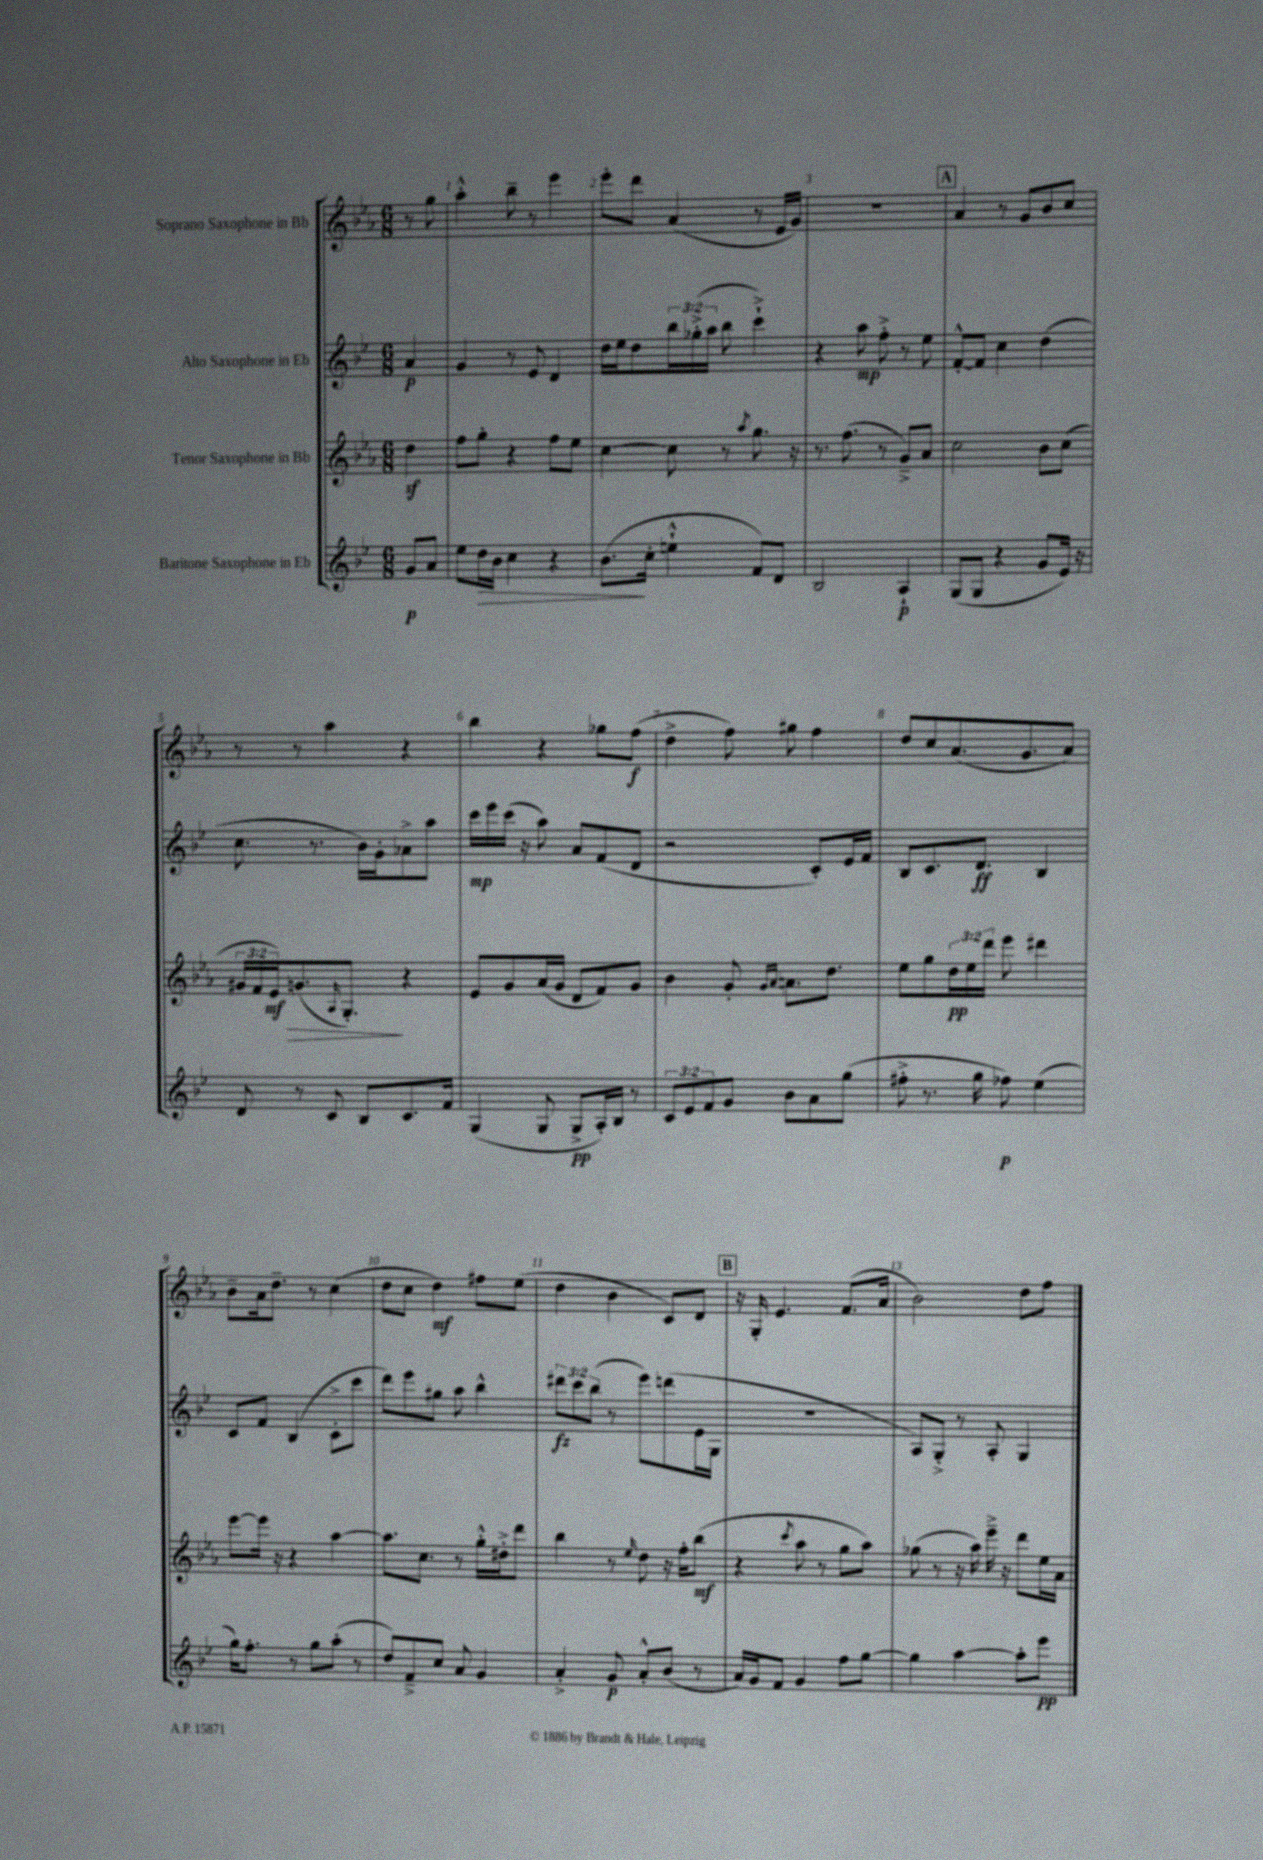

**kern	**dynam	**kern	**dynam	**kern	**dynam	**kern	**dynam
*part4	*part4	*part3	*part3	*part2	*part2	*part1	*part1
*staff4	*staff4	*staff3	*staff3	*staff2	*staff2	*staff1	*staff1
*I"Baritone Saxophone in Eb	*	*I"Tenor Saxophone in Bb	*	*I"Alto Saxophone in Eb	*	*I"Soprano Saxophone in Bb	*
*clefG2	*	*clefG2	*	*clefG2	*	*clefG2	*
*k[b-e-]	*	*k[b-e-a-]	*	*k[b-e-]	*	*k[b-e-a-]	*
*M6/8	*	*M6/8	*	*M6/8	*	*M6/8	*
=	=	=	=	=	=	=	=
8g/L	p	4ddz\	.	4a/	p	8r	.
8a/J	.	.	.	.	.	8gg\	.
=1	=1	=1	=1	=1	=1	=1	=1
8ee-\L	.	8ff\L	.	4g/	.	4aa-'^^\	.
!	!LO:HP:b	!	!	!	!	!	!
16dd\L	>	8gg'\J	.	.	.	.	.
16b-\JJ	.	.	.	.	.	.	.
4cc\	.	4r	.	8r	.	8bb-~\	.
.	.	.	.	8e-/	.	8r	.
4r	.	8ff\L	.	4d/	.	4eee-\	.
.	.	8ee-\J	.	.	.	.	.
=2	=2	=2	=2	=2	=2	=2	=2
(8.b-\L	.	[4cc\	.	16dd\LL	.	8eee-'\L	.
.	.	.	.	16ee-\J	.	.	.
.	.	.	.	8dd\	.	8ddd\J	.
16cc'\Jk	]	.	.	.	.	.	.
4een`^^\	.	8cc\]	.	24bb-\L	.	(4a-/	.
.	.	.	.	(24gg-X'^\	.	.	.
.	.	.	.	24aa\JJ	.	.	.
.	.	8r	.	8bb-\	.	.	.
.	.	8qaa-/	.	.	.	.	.
8f/L)	.	8.gg\	.	4ccc`^\)	.	8r	.
8d/J	.	.	.	.	.	16e-/LL	.
.	.	16r	.	.	.	16g/JJ)	.
=3	=3	=3	=3	=3	=3	=3	=3
2B-/	.	8.r	.	4r	.	2.r	.
.	.	(8.ff\	.	.	.	.	.
.	.	.	.	8aa\	mp	.	.
.	.	8r	.	8ff'^\	.	.	.
4A`/	p	8g~^/L)	.	8r	.	.	.
.	.	8a-/J	.	8ee-\	.	.	.
!!LO:REH:place=s1:t=A
=4	=4	=4	=4	=4	=4	=4	=4
(8G/L	.	2cc\	.	[8f'^^/L	.	4a-/	.
8G/J	.	.	.	8f/J]	.	.	.
4r	.	.	.	4cc\	.	8r	.
.	.	.	.	.	.	8g/L	.
8g/L	.	8b-\L	.	(4dd\	.	8b-/	.
16e-/Jk)	.	(8cc\J	.	.	.	8cc/J	.
16r	.	.	.	.	.	.	.
!!LO:LB:g=z
=5	=5	=5	=5	=5	=5	=5	=5
8d/	.	24g#X/LL	.	8.cc\	.	8r	.
.	.	24f/	.	.	.	.	.
!	!	!	!LO:HP:b	!	!	!	!
.	.	24e-/J)	> mf	.	.	.	.
8r	.	(8.gn/	.	.	.	8r	.
.	.	.	.	8.r	.	.	.
8c/	.	.	.	.	.	4aa-\	.
.	.	16qqA-/	.	.	.	.	.
.	.	8.G'/J)	.	.	.	.	.
8B-/L	.	.	.	16b-\LL)	.	.	.
.	.	.	.	16g'\J	.	.	.
8.c/	.	4r	]	8a-X^\	.	4r	.
.	.	.	.	8aa\J	.	.	.
16f/Jk	.	.	.	.	.	.	.
=6	=6	=6	=6	=6	=6	=6	=6
(4G/	.	8e-/L	.	16ccc\LL	mp	4bb-\	.
.	.	.	.	16eee-\	.	.	.
.	.	8g/	.	(16ccc\JJ	.	.	.
.	.	.	.	16r	.	.	.
8G/	.	(16a-/L	.	8aa\)	.	4r	.
.	.	16g/JJ	.	.	.	.	.
8G^/L	pp	8d/L	.	8a/L	.	.	.
16A'/L)	.	8f/)	.	(8f/	.	8gg-X\L	.
16B-/JJ	.	.	.	.	.	.	.
8r	.	8g/J	.	8d/J	.	(8ff\J	f
=7	=7	=7	=7	=7	=7	=7	=7
12c/L	.	4b-\	.	2r	.	4dd^\	.
12e-/	.	.	.	.	.	.	.
12f/	.	.	.	.	.	.	.
8g/J	.	8g'/	.	.	.	8ff\)	.
.	.	16qqg/LL	.	.	.	.	.
.	.	16qqa-/JJ	.	.	.	.	.
8b-\L	.	8.an\L	.	.	.	8gg#X\	.
8a\	.	.	.	8c'/L)	.	4ff\	.
.	.	8.dd\J	.	.	.	.	.
(8gg\J	.	.	.	16e-/L	.	.	.
.	.	.	.	16f/JJ	.	.	.
=8	=8	=8	=8	=8	=8	=8	=8
8ff#X'^\	.	8ee-\L	.	8B-/L	.	8dd/L	.
8.r	.	8gg\	.	8.c/	.	8cc/	.
.	.	24dd\L	pp	.	.	(8.a-/	.
.	.	24ee-\	.	.	.	.	.
16gg\	.	.	.	8.d/J	ff	.	.
.	.	24ddd\JJ	.	.	.	.	.
8ff-X\)	p	8eee-\	.	.	.	.	.
.	.	.	.	.	.	8.g/	.
(4ee-\	.	4ddd#X\	.	4B-/	.	.	.
.	.	.	.	.	.	8a-/J)	.
!!LO:LB:g=z
=9	=9	=9	=9	=9	=9	=9	=9
16gg\KL)	.	[8eee-\L	.	8c/L	.	8b-~\L	.
8.ff'\J	.	.	.	.	.	.	.
.	.	16eee-\Jk]	.	8f/J	.	16a-\k	.
.	.	16r	.	.	.	8.dd~\J	.
8r	.	4r	.	(4B-/	.	.	.
8gg\L	.	.	.	.	.	8r	.
(8aa'\J	.	[4aa-\	.	8c'^\L	.	(4cc\	.
8r	.	.	.	8ccc\J	.	.	.
=10	=10	=10	=10	=10	=10	=10	=10
8dd/L)	.	8.aa-\L]	.	8ddd\L)	.	8dd\L	.
8f~^/	.	.	.	8eee-\	.	8cc\J	.
.	.	8.cc\J	.	.	.	.	.
8cc/J	.	.	.	8gg#X\J	.	4dd\)	mf
8a/	.	8r	.	8aa\	.	.	.
4g/	.	16gg'^^\LL	.	4bb-^^\	.	8ff#X\L	.
.	.	16dd#X'^\J	.	.	.	.	.
.	.	8ddd\J	.	.	.	(8ee-\J	.
=11	=11	=11	=11	=11	=11	=11	=11
4a'^/	.	4bb-\	.	12ddd#X\L	fz	4dd\	.
.	.	.	.	12ccc\	.	.	.
.	.	.	.	(12bb-\J	.	.	.
8g/	p	8r	.	8r	.	4b-\	.
.	.	16qqee-/	.	.	.	.	.
8a'^^/L	.	8dd\	.	8eee-\L)	.	.	.
(8b-/J	.	16r	.	(8dddn\	.	8c/L)	.
.	.	16ff'\KL	.	.	.	.	.
8r	.	(8bb-\J	mf	16e-\L	.	8d/J	.
.	.	.	.	16G\JJ	.	.	.
!!LO:REH:place=s1:t=B
=12	=12	=12	=12	=12	=12	=12	=12
16a/LL)	.	4r	.	2.r	.	16r	.
16g/J	.	.	.	.	.	16G'/	.
8f/J	.	.	.	.	.	4.e-/	.
.	.	8qccc/	.	.	.	.	.
4g/	.	8aa-\	.	.	.	.	.
.	.	8r	.	.	.	.	.
8ff\L	.	8gg\L	.	.	.	(8.f/L	.
[8gg\J	.	8aa-\J)	.	.	.	.	.
.	.	.	.	.	.	16a-/Jk	.
=13	=13	=13	=13	=13	=13	=13	=13
4gg\]	.	(8gg-X\	.	8A/L)	.	2b-\)	.
.	.	8r	.	8G'^/J	.	.	.
[4aa\	.	16r	.	8r	.	.	.
.	.	16aa-\)	.	.	.	.	.
.	.	16eee-~^\	.	8A'/	.	.	.
.	.	16r	.	.	.	.	.
8aa'\L]	.	8ddd\L	.	4G/	.	8dd\L	.
8eee-\J	pp	16ee-\L	.	.	.	8ff\J	.
.	.	16a-\JJ	.	.	.	.	.
==	==	==	==	==	==	==	==
*-	*-	*-	*-	*-	*-	*-	*-
